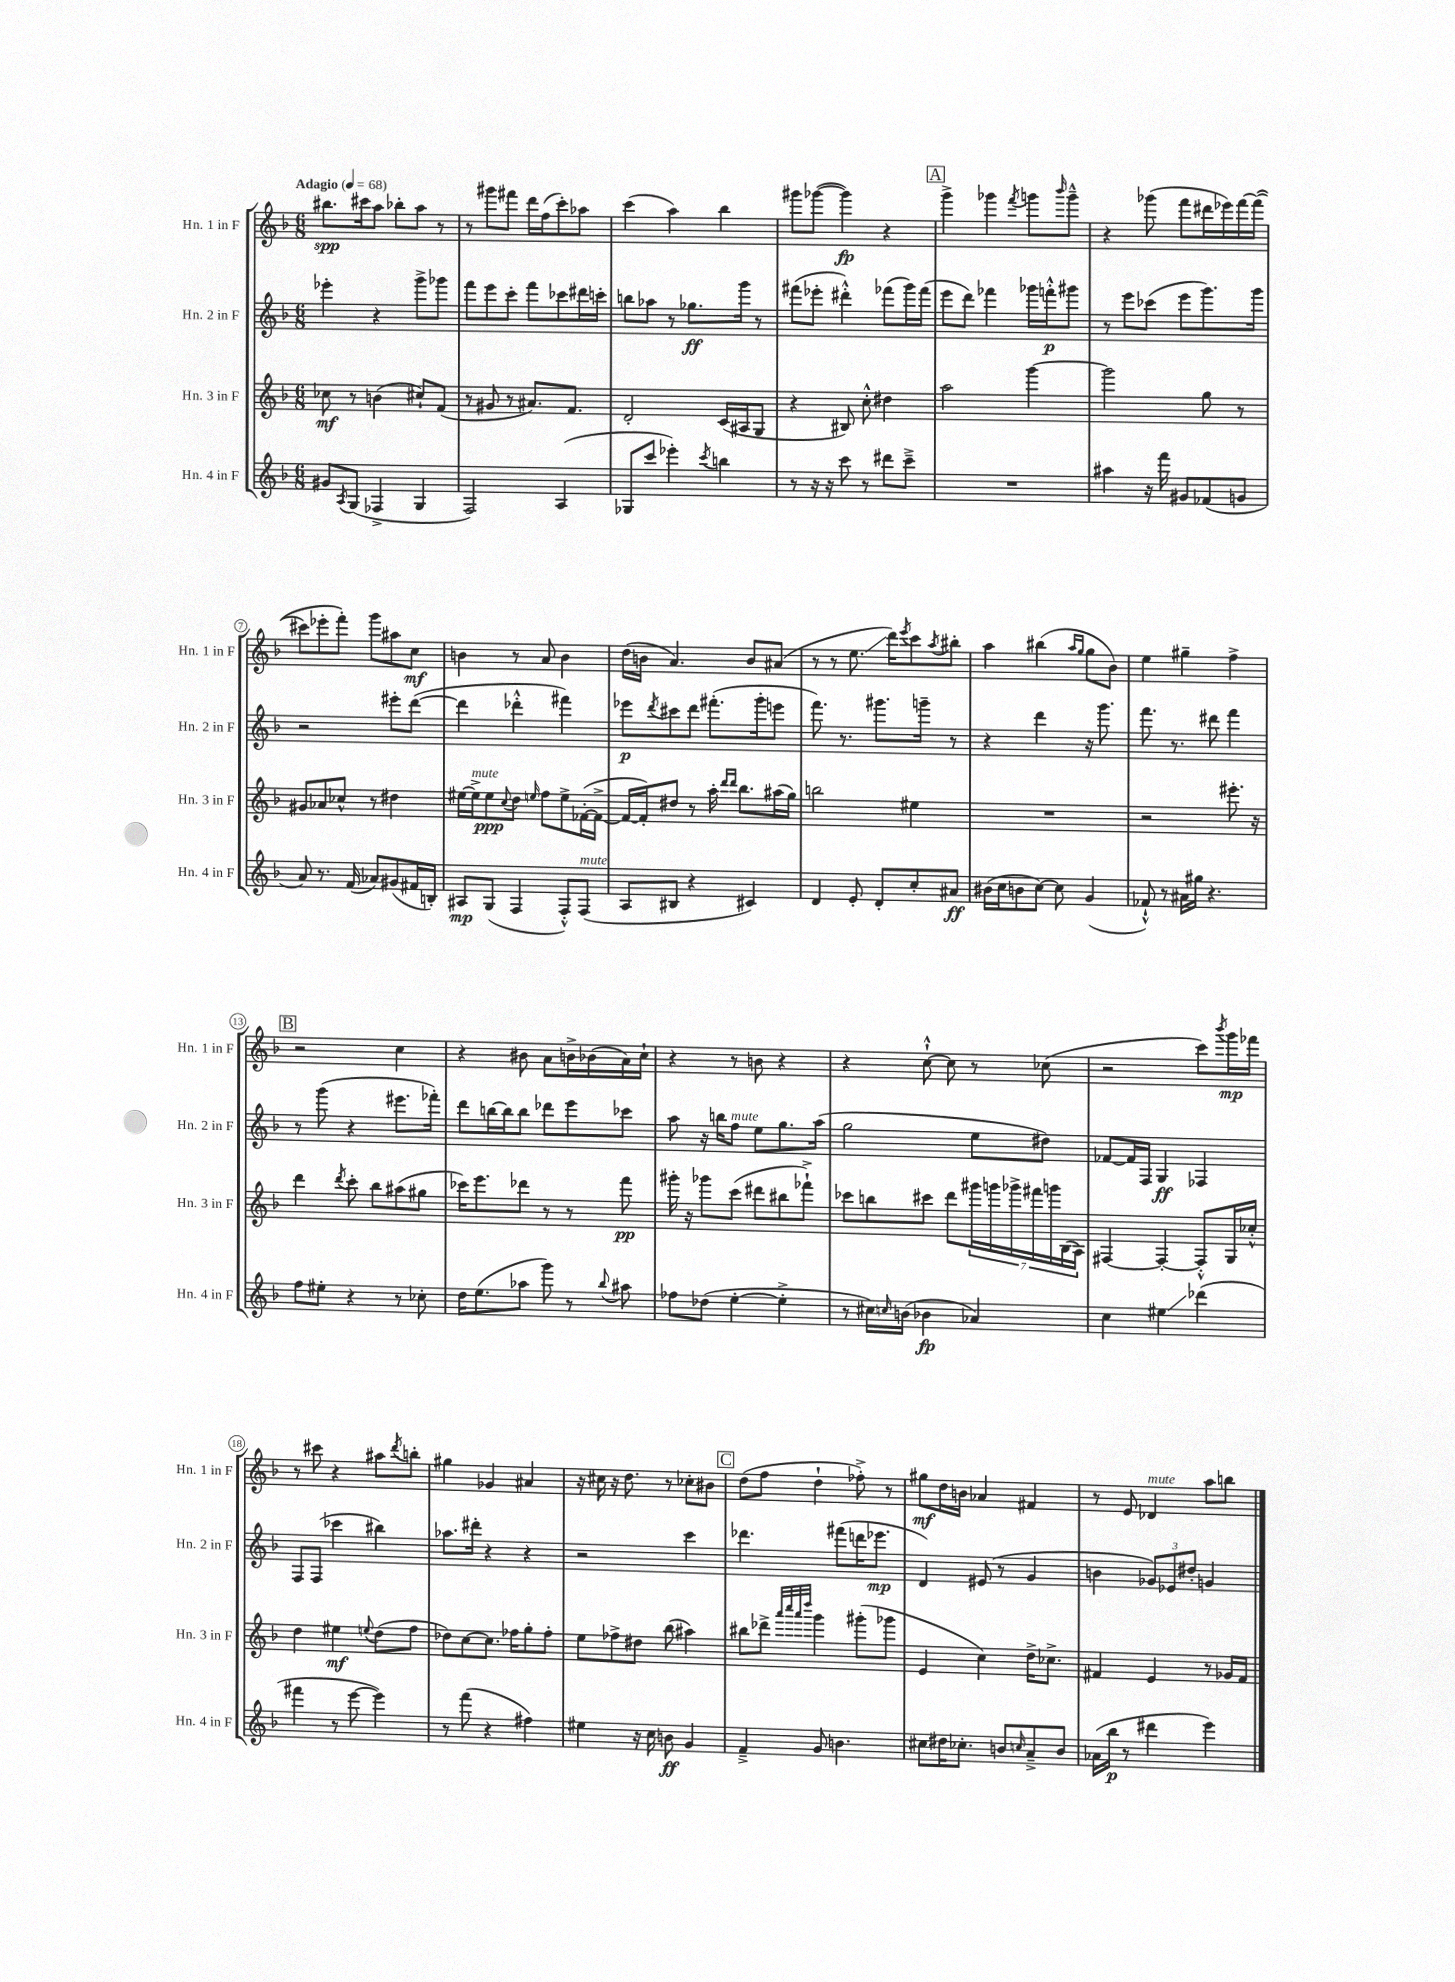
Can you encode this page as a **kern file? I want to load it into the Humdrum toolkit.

**kern	**kern	**kern	**kern
*staff4	*staff3	*staff2	*staff1
*clefG2	*clefG2	*clefG2	*clefG2
*k[b-]	*k[b-]	*k[b-]	*k[b-]
*M6/8	*M6/8	*M6/8	*M6/8
*MM68	*MM68	*MM68	*MM68
8g#	8cc-	4eee-'	8.bb#
8qA	.	.	.
(8G	8r	.	.
.	.	.	16ccc#
4F-^	(4b	4r	8aa
.	.	.	8bb-'
4G	8cc#`)	8ggg^	8aa
.	(8f	8ggg-	8r
=	=	=	=
2F)	8r	8fff	8r
.	8g#	8eee	8ggg#
.	8r	8ccc'	8fff#
.	8.a#)	8fff	16ddd
.	.	.	(16ff
(4A	.	8ccc-	8ccc')
.	8.f	.	.
.	.	16ddd#	8aa-
.	.	16ccc'	.
=	=	=	=
8G-	2d'	8bb	(4ccc
8ccc	.	8aa-	.
4eee-')	.	8r	4aa)
.	.	8.gg-	.
8qccc	.	.	.
4bb	(16c	.	4bb-
.	16A#	16ggg	.
.	8G	8r	.
=	=	=	=
8r	4r	(8fff#	8ggg#
16r	.	8eee-'	([8ggg-
16r	.	.	.
8ccc	8B#)	4ddd#'^^)	4ggg-])
8r	8cc'^^	.	.
8ddd#	4dd#	(8fff-	4r
8ccc~^	.	16ggg)	.
.	.	(16fff-	.
=	=	=	=
2.r	2aa	8eee	4ggg^
.	.	8ddd)	.
.	.	4fff-	4ggg-
.	.	.	8qfff
.	[4ggg	16ggg-	8ggg
.	.	16fff'^^	.
.	.	.	16qqbbb-
.	.	8ggg#	8ggg~^^
=	=	=	=
4aa#	2ggg]	8r	4r
.	.	8eee	.
16r	.	(8ccc-	(8ggg-
16fff	.	.	.
8g#	.	8eee	8fff
(8f-	8gg	8.ggg)	16ddd#
.	.	.	16eee-)
8g	8r	.	[16fff
.	.	16ggg	&((16fff]
=	=	=	=
8a)	8g#	2r	8ccc#)
8.r	8a-	.	8eee-'
.	8cc-^^	.	8fff'&)
(16f	.	.	.
8a-)	8r	.	8ggg
(8g#	4dd#	8eee#'	8aa#
16f#	.	([8ddd	8cc
16B')	.	.	.
=	=	=	=
8A#	[16ee#	4ddd]	4b
.	16ee#^]	.	.
(8G	8ee#	.	.
.	8qqcc	.	.
4F	8dd	4ddd-'^^	8r
.	16qqee	.	.
.	8ff	.	8a
8F'^^)	8ee^	4fff#)	4b
(8F	([16f-'	.	.
.	16f-^_	.	.
=	=	=	=
8A	16f-_	8eee-	(16dd
.	16f-'])	.	16b
.	.	8qddd	.
8B#	8dd#	8ccc#	4.a)
4r	8r	8ddd	.
.	16aa'	(8.fff#'	.
.	16qqddd	.	.
.	16qqddd	.	.
.	8.bb-	.	.
4c#)	.	.	8b
.	.	16ggg'	.
.	(16aa#	8eee	(8a#
.	16gg)	.	.
=	=	=	=
4d	2bb	8.fff)	8r
.	.	.	8r
.	.	8.r	.
8e'	.	.	8.ee
8d'	.	8.ggg#	.
.	.	.	16ddd)
.	.	.	8qeee
8cc'	4ee#	.	8ccc
.	.	16ggg~	.
.	.	.	8qaa
8a#	.	8r	8bb#'
=	=	=	=
(16b#	2.r	4r	4aa
16cc	.	.	.
8b	.	.	.
[8cc)	.	4ddd	(4bb#
8cc]	.	.	.
.	.	.	16qqaa
.	.	.	16qqgg
(4g	.	16r	8gg
.	.	8.ggg	.
.	.	.	8b-)
=	=	=	=
8f-`^^)	2r	8.fff	4ee
8r	.	.	.
.	.	8.r	.
16a#	.	.	4gg#~
16gg#	.	.	.
4.r	.	8ddd#	.
.	8.eee#'	4fff	4ff^
.	16r	.	.
=	=	=	=
8ff	4ddd	8r	2r
8ee#'	.	(8ggg	.
.	8qddd	.	.
4r	8ccc'	4r	.
.	8bb-	.	.
8r	(8aa#	8.eee#	4cc
8cc-'	8gg#	.	.
.	.	16fff-')	.
=	=	=	=
16dd	16ccc-)	8ddd	4r
(8.ee	8.eee	.	.
.	.	[16bb	.
.	.	16bb]	.
8aa-	8ddd-	8bb	8b#
8ggg)	8r	8ddd-	8a
8r	8r	8eee	16b^
.	.	.	(16b-
8qqbb-	.	.	.
8aa#	8fff	8ccc-	16a)
.	.	.	16cc`
=	=	=	=
8ff-	16ggg#'	8aa	4r
.	16r	.	.
(8dd-	8ggg-	16r	.
.	.	16bb	.
[4ee'	(8ccc	8ff	8r
.	8ddd#	8ee	8b
4ee'^]	8bb#	8.gg	4r
.	8fff-`^)	.	.
.	.	(16aa	.
=	=	=	=
8r	8ccc-	2gg	4r
16cc#)	8bb	.	.
16qqcc	.	.	.
(16b	.	.	.
4b-	8ccc#	.	[8cc`^^
.	8ddd	.	8cc]
4a-)	28ggg#	8ee	8r
.	28ggg	.	.
.	28ggg-^	.	.
.	28fff#	.	.
.	.	8dd#)	(8cc-
.	28ggg	.	.
.	(28B-	.	.
.	28A)	.	.
=	=	=	=
4cc	[4F#	[8f-	2r
.	.	16f-]	.
.	.	16F	.
4ee#	4F#'_	4G	.
(4ddd-	8F#'^^]	4F-	8ccc)
.	.	.	8qbbb-
.	16G	.	16ggg
.	16cc-'^^	.	16fff-
=	=	=	=
4fff#	4dd	8F	8r
.	.	(8F	8ccc#
8r	4ee#	4ccc-	4r
[8eee	.	.	.
.	8qqee	.	.
4eee])	(8dd	4bb#)	8aa#
.	.	.	8qddd
.	8ff	.	8bb'
=	=	=	=
8r	8dd-)	8.aa-	4gg#
(8fff	[8cc	.	.
.	.	16ddd#'	.
4r	8.cc]	4r	4g-
.	16ff-	.	.
4ff#)	8gg'	4r	4a#
.	8ff-'	.	.
=	=	=	=
4ee#	8ee	2r	16r
.	.	.	16cc#
.	8ff-^	.	16r
.	.	.	8.dd
16r	8dd#	.	.
16cc	.	.	.
8b	(8bb-	.	8r
4g	4aa#)	4ccc	8cc-'
.	.	.	8b#
=	=	=	=
4f~^	8bb#	4.ddd-	(8dd
.	8ddd-^	.	8ff
.	32qqaaa	.	.
.	32qqcccc	.	.
.	32qqaaa	.	.
.	32qqdddd	.	.
8g	4ggg	.	4dd`
4.b	.	(8fff#	.
.	(8ggg#'	16ddd	8ff-'^)
.	.	8.eee-	.
.	8ggg-	.	8r
=	=	=	=
8cc#	4e	4d)	8gg#
16dd#	.	.	16dd
8.cc-'	.	.	16b
.	4cc)	(8e#	4a-
8b	.	8r	.
16qqcc	.	.	.
8a~^	16dd^	4g	4f#
.	8.cc-^	.	.
8b	.	.	.
=	=	=	=
(16a-	4f#	4b	8r
16bb-	.	.	.
8r	.	.	8e
4ddd#	4e	12g-)	4d-
.	.	12e-	.
.	.	12dd#'	.
4eee)	8r	4g	8aa
.	16g-	.	8bb
.	16f#	.	.
==	==	==	==
*-	*-	*-	*-
